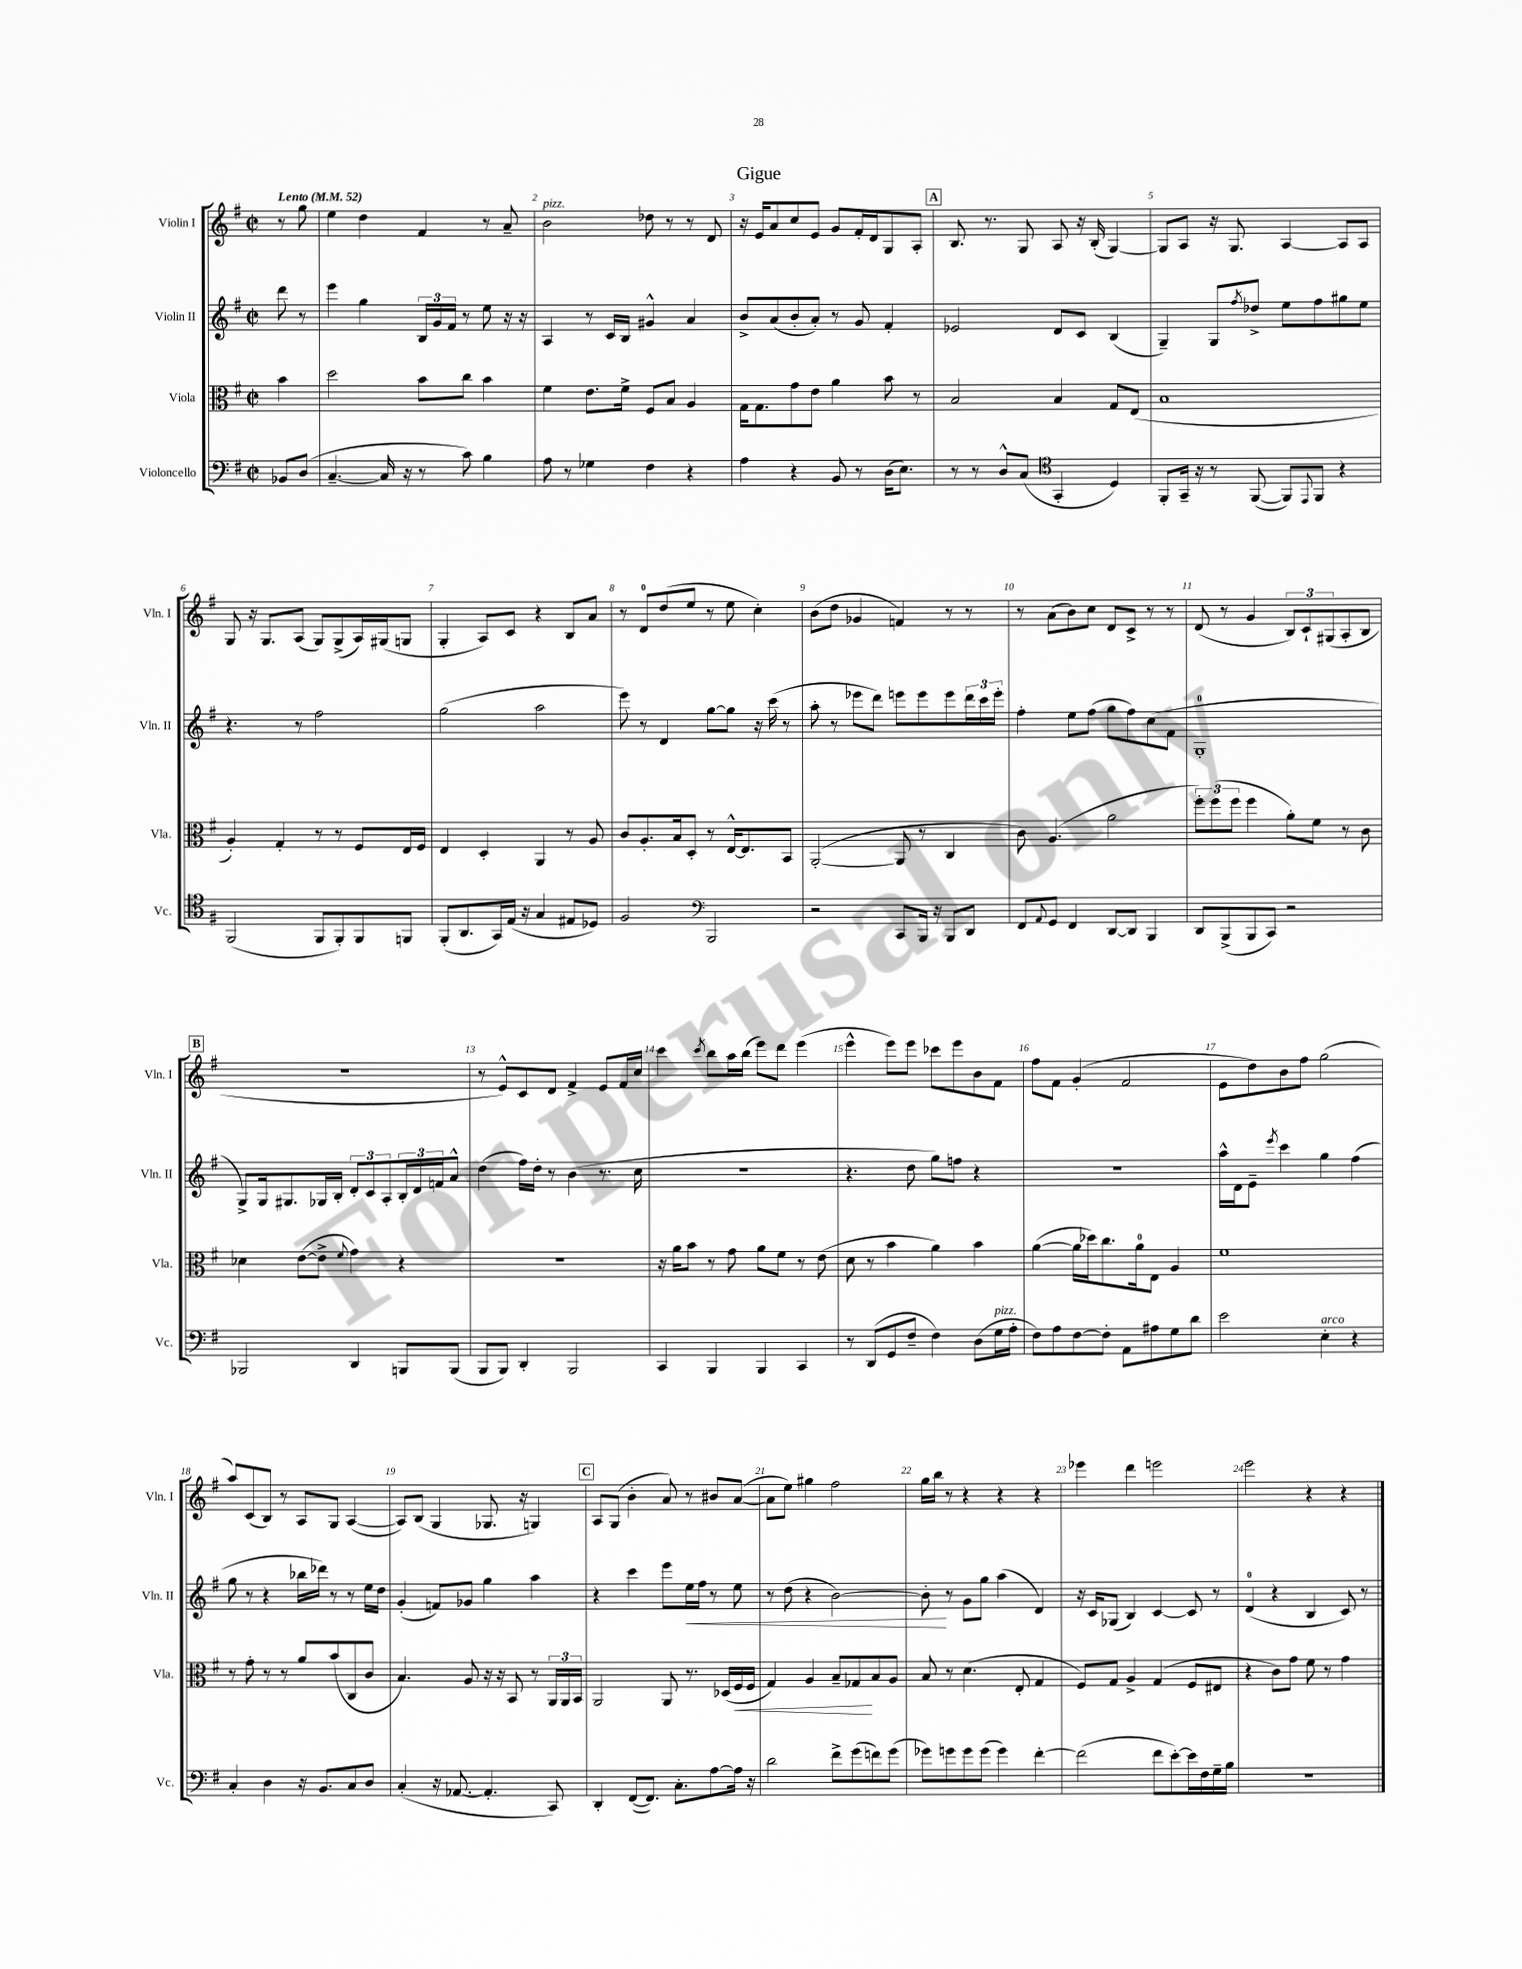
\header { title = "Gigue" }
<<
\new StaffGroup <<
\new Staff = "s0" \with { instrumentName = "Violin I" shortInstrumentName = "Vln. I" } {
    \clef treble \key g \major \defaultTimeSignature \time 2/2 \partial 4 \tempo "Lento" 4 = 52
    r8 g''8 |
    e''4 d''4 fis'4 r8 a'8-- |
    b'2^\markup { \italic "pizz." } des''8 r8 r8 d'8 |
    r16 e'16 a'8 c''8 e'8 g'8 fis'16-. d'16 g8 a8-. |
    \mark \markup { \box "A" } b8. r8. g8 a8 r16 b16-.( g4~) |
    g8 a8 r16 g8. a4~ a8 a8 |
    g8 r16 g8. a8( g8) g8->( a16) gis16( g8 |
    g4-. a8) c'8 r4 b8 a'8 |
    r8 d'8-0 d''8( e''8 r8 e''8 c''4-.) |
    b'8( d''8 ges'4 f'4) r8 r8 |
    r8 a'8( b'8) c''8 d'8 c'8-> r8 r8 |
    d'8( r8 g'4 \tuplet 3/2 { b8) c'8-! gis8( } a8-. b8 |
    \mark \markup { \box "B" } r1 |
    r8 e'8-^) c'8 d'8 fis'4-> e'8 fis'16 c''16 |
    c'''4 \acciaccatura { c'''8 } b''8 a''16 b''16( e'''8) d'''8 e'''4( |
    e'''4-^ e'''8) e'''8 ces'''8 e'''8 b'8 fis'8 |
    fis''8 fis'8 g'4-.( fis'2 |
    e'8 d''8) b'8 fis''8 g''2( |
    a''8) c'8( b8) r8 a8 g8 a4~( |
    a8) b8( g4 ges8. r16 g4) |
    \mark \markup { \box "C" } a8 g8( b'4-. a'8) r8 bis'8 a'8~( |
    a'8 e''8) gis''4 fis''2 |
    g''16 b''16 r8 r4 r4 r4 |
    ees'''4 d'''4 e'''2 |
    e'''2 r4 r4 \bar "|." |
}
\new Staff = "s1" \with { instrumentName = "Violin II" shortInstrumentName = "Vln. II" } {
    \clef treble \key g \major \defaultTimeSignature \time 2/2 \partial 4
    d'''8 r8 |
    e'''4 g''4 \tuplet 3/2 { b16 g'16 fis'16 } r8 e''8 r16 r16 |
    a4 r8 c'16 b16 gis'4-^ a'4 |
    b'8-> a'8( b'8-. a'8-.) r8 g'8 fis'4-. |
    \mark \markup { \box "A" } ees'2 d'8 c'8 b4( |
    g4--) g8 \acciaccatura { fis''8 } des''8-> e''8 fis''8 gis''8 e''8 |
    r4. r8 fis''2 |
    g''2( a''2 |
    e'''8) r8 d'4 g''8~ g''8 r16 c'''16( r8 |
    a''8-. r8 ees'''8 d'''8) e'''8 e'''8 e'''8 \tuplet 3/2 { d'''16 c'''16 e'''16-. } |
    fis''4-. e''8 fis''8( g''8 fis''8) c''8( fis'8 |
    g1-0-. |
    \mark \markup { \box "B" } g8->) g16 gis8. ges16 b16-. \tuplet 3/2 { d'8-. c'8 a8-. } \tuplet 3/2 { b16-. d'16 f'16 } a'8-^ |
    d''4( fis''16) d''16-. r8 b'4( r8. c''16 |
    R1 |
    r4. d''8 g''8) f''8 r4 |
    R1 |
    a''16-^ d'16 e'8-- \acciaccatura { e'''8 } c'''4 g''4 fis''4( |
    g''8 r8 r4 bes''16 des'''16) r8 r8 e''16 d''16 |
    g'4-.( f'8) ges'8 g''4 a''4 |
    \mark \markup { \box "C" } r4 c'''4 e'''8 e''16\< fis''16 r8 e''8 |
    r8 d''8( r4 b'2~) |
    b'8-.\! r8 g'8 g''8 a''4( d'4) |
    r16 c'16 ges8( b4) c'4~ c'8 r8 |
    d'4-0( r4 b4 c'8) r8 \bar "|." |
}
\new Staff = "s2" \with { instrumentName = "Viola" shortInstrumentName = "Vla." } {
    \clef alto \key g \major \defaultTimeSignature \time 2/2 \partial 4
    b'4 |
    d''2 b'8 c''8 b'4 |
    fis'4 e'8. fis'16-> fis8 b8 a4 |
    g16 g8. g'8 e'8 a'4 b'8 r8 |
    \mark \markup { \box "A" } b2 b4 g8 e8( |
    b1 |
    a4-.) g4-. r8 r8 fis8 e16 fis16 |
    e4 d4-. a,4 r8 a8 |
    c'8 a8.-. b16 d8-. r8 e16~-^ e8. b,8 |
    a,2~-.( a,8 r8 c4 |
    c'8) a4.( a'2 |
    \tuplet 3/2 { fis''8-.) fis''8( fis''8 } fis''4 a'8-.) fis'8 r8 c'8 |
    \mark \markup { \box "B" } des'4 e'8~( e'8-> \appoggiatura { fis'8 } g'4) r4 |
    r1 |
    r16 a'16 b'8 r8 g'8 a'8 fis'8 r8 e'8( |
    d'8 r8 b'4 a'4) b'4 |
    a'4~( a'16 des''16) c''8. a'16-0 e8 a4 |
    fis'1 |
    r8 g'8-. r8 r8 a'8 b'8( c8 c'8 |
    b4.) a8 r16 r16 b,8 r8 \tuplet 3/2 { a,16 a,16 b,16 } |
    \mark \markup { \box "C" } a,2 a,8 r8. des16( fis16\< fis16 |
    g4) a4 b8-- ges8\! b8 a8 |
    b8 r8 d'4.( e8-. g4 |
    fis8) g8 a4-> g4( fis8 eis8 |
    r4 c'8) g'8 fis'8 r8 g'4 \bar "|." |
}
\new Staff = "s3" \with { instrumentName = "Violoncello" shortInstrumentName = "Vc." } {
    \clef bass \key g \major \defaultTimeSignature \time 2/2 \partial 4
    bes,8 d8( |
    c4.~-- c16 r16 r8 c'8) b4 |
    a8 r8 ges4 fis4 r4 |
    a4 r4 b,8 r8 d16( e8.) |
    \mark \markup { \box "A" } r8 r8 d8-^ c8( \clef tenor g,4-. d4) |
    fis,8-. g,16-- r16 r8 fis,8~( fis,8) \appoggiatura { e,8 } fis,8 r4 |
    fis,2( fis,8 fis,8-.) fis,8 f,8 |
    fis,8-.( a,8. g,16) e16( r16 g4 eis8 des8) |
    fis2 \clef bass b,,2 |
    r2 c,8 b,,16 r16 b,,8 d,8 |
    fis,8 \appoggiatura { a,8 } g,8 fis,4 d,8~ d,8 b,,4 |
    d,8 b,,8->( b,,8 c,8) r2 |
    \mark \markup { \box "B" } bes,,2 d,4 b,,8 b,,8( |
    b,,8 b,,8) d,4-. b,,2 |
    c,4 b,,4 b,,4 c,4 |
    r8 d,8( g,8 fis8-- fis4) d8( g16^\markup { \italic "pizz." } a16-. |
    fis8) a8 fis8~ fis8-. a,8 ais8 g8 d'8 |
    e'2 e4-.^\markup { \italic "arco" } r4 |
    c4-. d4 r16 b,8. c8 d8 |
    c4-.( r16 aes,8.~ aes,4.-. c,8) |
    \mark \markup { \box "C" } d,4-. fis,8~( fis,8.) c8.-. a8~ a16 r16 |
    d'2 fis'8-> g'8( f'8) g'8( |
    ges'8) g'8 g'8 g'8( g'4) fis'4~-. |
    fis'2( fis'8 e'8~-.) e'16 fis16 g16-- b16 |
    R1 \bar "|." |
}
>>
>>
\layout { \context { \Score \override BarNumber.break-visibility = ##(#f #t #t) barNumberVisibility = #all-bar-numbers-visible } }
